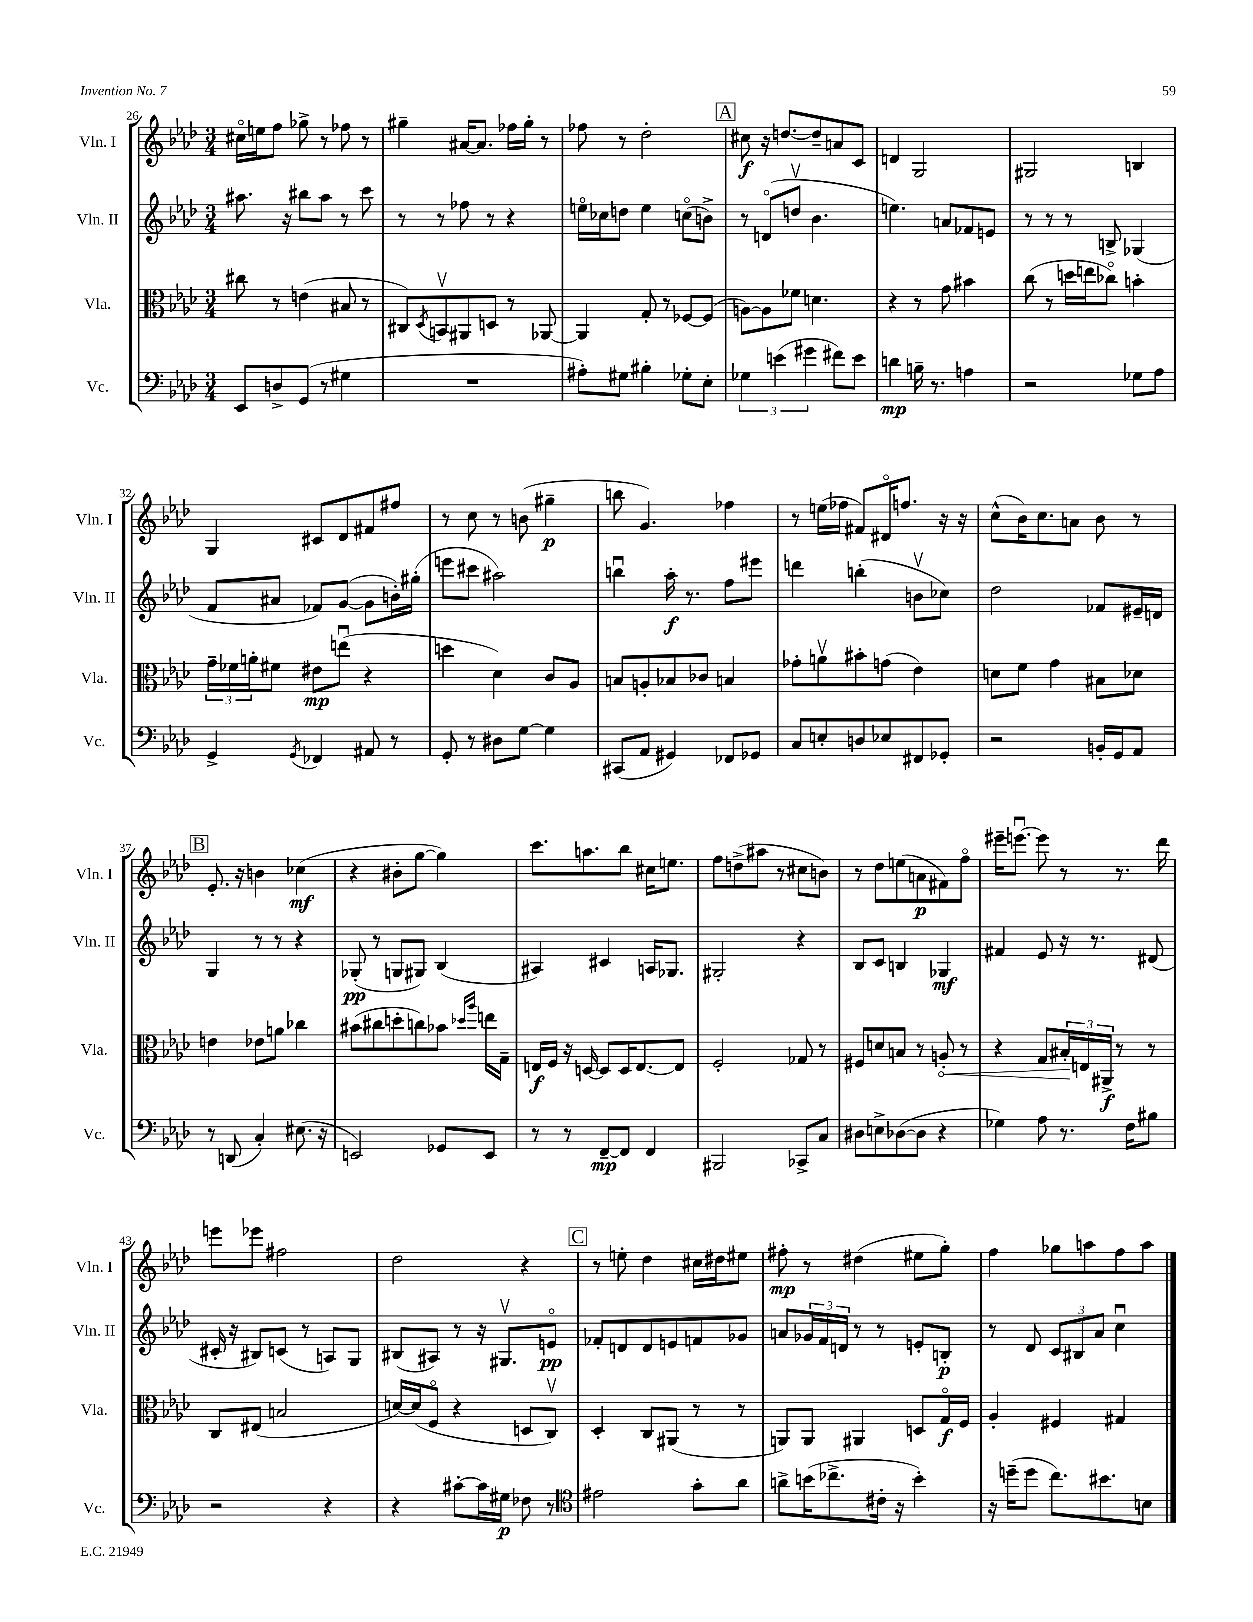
<<
\new StaffGroup <<
\new Staff = "s0" \with { instrumentName = "Vln. I" shortInstrumentName = "Vln. I" } {
    \clef treble \key aes \major \numericTimeSignature \time 3/4
    cis''16\flageolet e''16 f''8 ges''8-> r8 fes''8 r8 |
    gis''4-- ais'16~ ais'8. fes''16 gis''16-. r8 |
    fes''8 r8 des''2-. |
    \mark \markup { \box "A" } cis''8\f r16 d''8.~ d''8-- a'8 c'8 |
    d'4 g2 |
    gis2 b4 |
    g4 cis'8 des'8 fis'8 fis''8 |
    r8 c''8 r8 b'8( gis''4--\p |
    b''8 g'4.) fes''4 |
    r8 e''16( fes''16 fis'8) dis'16\flageolet f''8. r16 r16 |
    c''8-^( bes'16) c''8. a'8 bes'8 r8 |
    \mark \markup { \box "B" } ees'8.-. r16 b'4 ces''4\mf( |
    r4 bis'8-. g''8~ g''4) |
    c'''8. a''8. bes''8 cis''16 e''8. |
    f''8 d''8->( ais''8 r8 cis''8 b'8) |
    r8 des''8 e''8( a'8\p fis'8) f''8\flageolet |
    eis'''16-- e'''8.~\downbow e'''8 r8 r8. des'''16 |
    e'''8 ees'''8 fis''2 |
    des''2 r4 |
    \mark \markup { \box "C" } r8 e''8-. des''4 cis''16 dis''16 eis''8 |
    fis''8-.\mp r8 dis''4( eis''8 g''8-.) |
    f''4 ges''8 a''8 f''8 a''8 \bar "|." |
}
\new Staff = "s1" \with { instrumentName = "Vln. II" shortInstrumentName = "Vln. II" } {
    \clef treble \key aes \major \numericTimeSignature \time 3/4
    ais''8. r16 bis''8 ais''8 r8 c'''8 |
    r8 r8 fes''8 r8 r4 |
    e''16\flageolet ces''16 d''8 e''4 c''8\flageolet( b'8->) |
    \mark \markup { \box "A" } r8 d'8\flageolet( d''8\upbow bes'4. |
    e''4.) a'8 fes'8 e'8 |
    r8 r8 r8 b8-> ges4( |
    f'8 ais'8 fes'8) g'8~( g'8 b'16-.) gis''16-.( |
    e'''8 cis'''8 ais''2) |
    b''4\downbow aes''16-.\f r8. f''8 eis'''8 |
    d'''4 b''4-.( b'8\upbow ces''8) |
    des''2 fes'8 eis'16-- d'16 |
    \mark \markup { \box "B" } g4 r8 r8 r4 |
    ges8-.\pp( r8 g8 gis8) bes4( |
    ais4) cis'4 a16 ges8. |
    gis2-. r4 |
    bes8 c'8 b4 ges4\mf |
    fis'4 ees'8 r16 r8. dis'8( |
    cis'16-. r16 bis8) c'8( r8 a8) g8 |
    bis8( ais8) r8 r16 gis8.\upbow e'8\flageolet\pp |
    \mark \markup { \box "C" } fes'8-. d'8 d'8 e'8 f'8 ges'8 |
    a'8 \tuplet 3/2 { ges'16 f'16 d'16 } r8 r8 e'8-. b8-.\p |
    r8 des'8 \tuplet 3/2 { c'8 bis8 aes'8 } c''4\downbow \bar "|." |
}
\new Staff = "s2" \with { instrumentName = "Vla." shortInstrumentName = "Vla." } {
    \clef alto \key aes \major \numericTimeSignature \time 3/4
    cis''8 r8 e'4( bis8 r8 |
    cis8) \acciaccatura { des8 } b,8\upbow ais,8 d8 r8 aes,8~ |
    aes,4 g8-. r8 fes8~ fes8( |
    \mark \markup { \box "A" } a8~) a8 fes'8 d'4. |
    r4 r8 g'8 bis'4 |
    c''8( r8 d''16 e''16 ces''8\flageolet) b'4-. |
    \tuplet 3/2 { g'16-- fes'16 a'16-. } fis'8 eis'8\mp e''8\downbow( r4 |
    d''4 des'4) c'8 aes8 |
    b8 a8-. bes8 ces'8 b4 |
    ges'8-. a'8\upbow bis'8-. g'8( ees'4) |
    d'8 f'8 g'4 bis8 des'8 |
    \mark \markup { \box "B" } e'4 ees'8 a'8 ces''4 |
    bis'8( cis''8 d''8-. c''8) bes'8 \grace { des''16 aes''16 } e''16 g16-- |
    e16\f f16 r16 d16~ d8 d16 e8.~ e8 |
    f2-. ges8 r8 |
    fis8 d'8 b8 r8 \once \override Hairpin.circled-tip = ##t a8-.\< r8 |
    r4 g8 \tuplet 3/2 { bis16-.\! e16 ais,16->\f } r8 r8 |
    c8 eis8( b2 |
    d'16~) d'16( f8\flageolet r4 d8 c8\upbow) |
    \mark \markup { \box "C" } des4-. c8 ais,8( r8 r8 |
    a,8) a,8 ais,4 d8 g16\flageolet\f f16 |
    aes4-. fis4 gis4 \bar "|." |
}
\new Staff = "s3" \with { instrumentName = "Vc." shortInstrumentName = "Vc." } {
    \clef bass \key aes \major \numericTimeSignature \time 3/4
    ees,8 d8-> g,8( r8 gis4 |
    R2. |
    ais8-.) gis8 bis4-. ges8-. ees8-. |
    \mark \markup { \box "A" } \tuplet 3/2 { ges4 e'4( gis'4 } fis'8) e'8 |
    d'4\mp b16-- r8. a4 |
    r2 ges8 aes8 |
    g,4-> \acciaccatura { g,8 } fes,4 ais,8 r8 |
    g,8-. r8 dis8 g8~ g4 |
    cis,8( aes,8 gis,4) fes,8 ges,8 |
    c8 e8-. d8 ees8 fis,8 ges,8-. |
    r2 b,16-. g,16 aes,8 |
    \mark \markup { \box "B" } r8 d,8( c4-.) eis8.( r16 |
    e,2) ges,8 e,8 |
    r8 r8 f,8~--\mp f,8 f,4 |
    bis,,2 ces,8-> c8 |
    dis8 e8-> des8~( des8 r4 |
    ges4) aes8 r8. f16 bis8 |
    r2 r4 |
    r4 cis'8~-. cis'16 gis16\p fes8 r8 |
    \mark \markup { \box "C" } \clef tenor eis'2 g'8-. aes'8 |
    a'8-> b'16( ces''8.-> cis'16-. r16 b'4-.) |
    r16 d''16--( d''8 c''8.) bis'8. b8 \bar "|." |
}
>>
>>
\layout { \context { \Score currentBarNumber = #26 } }
